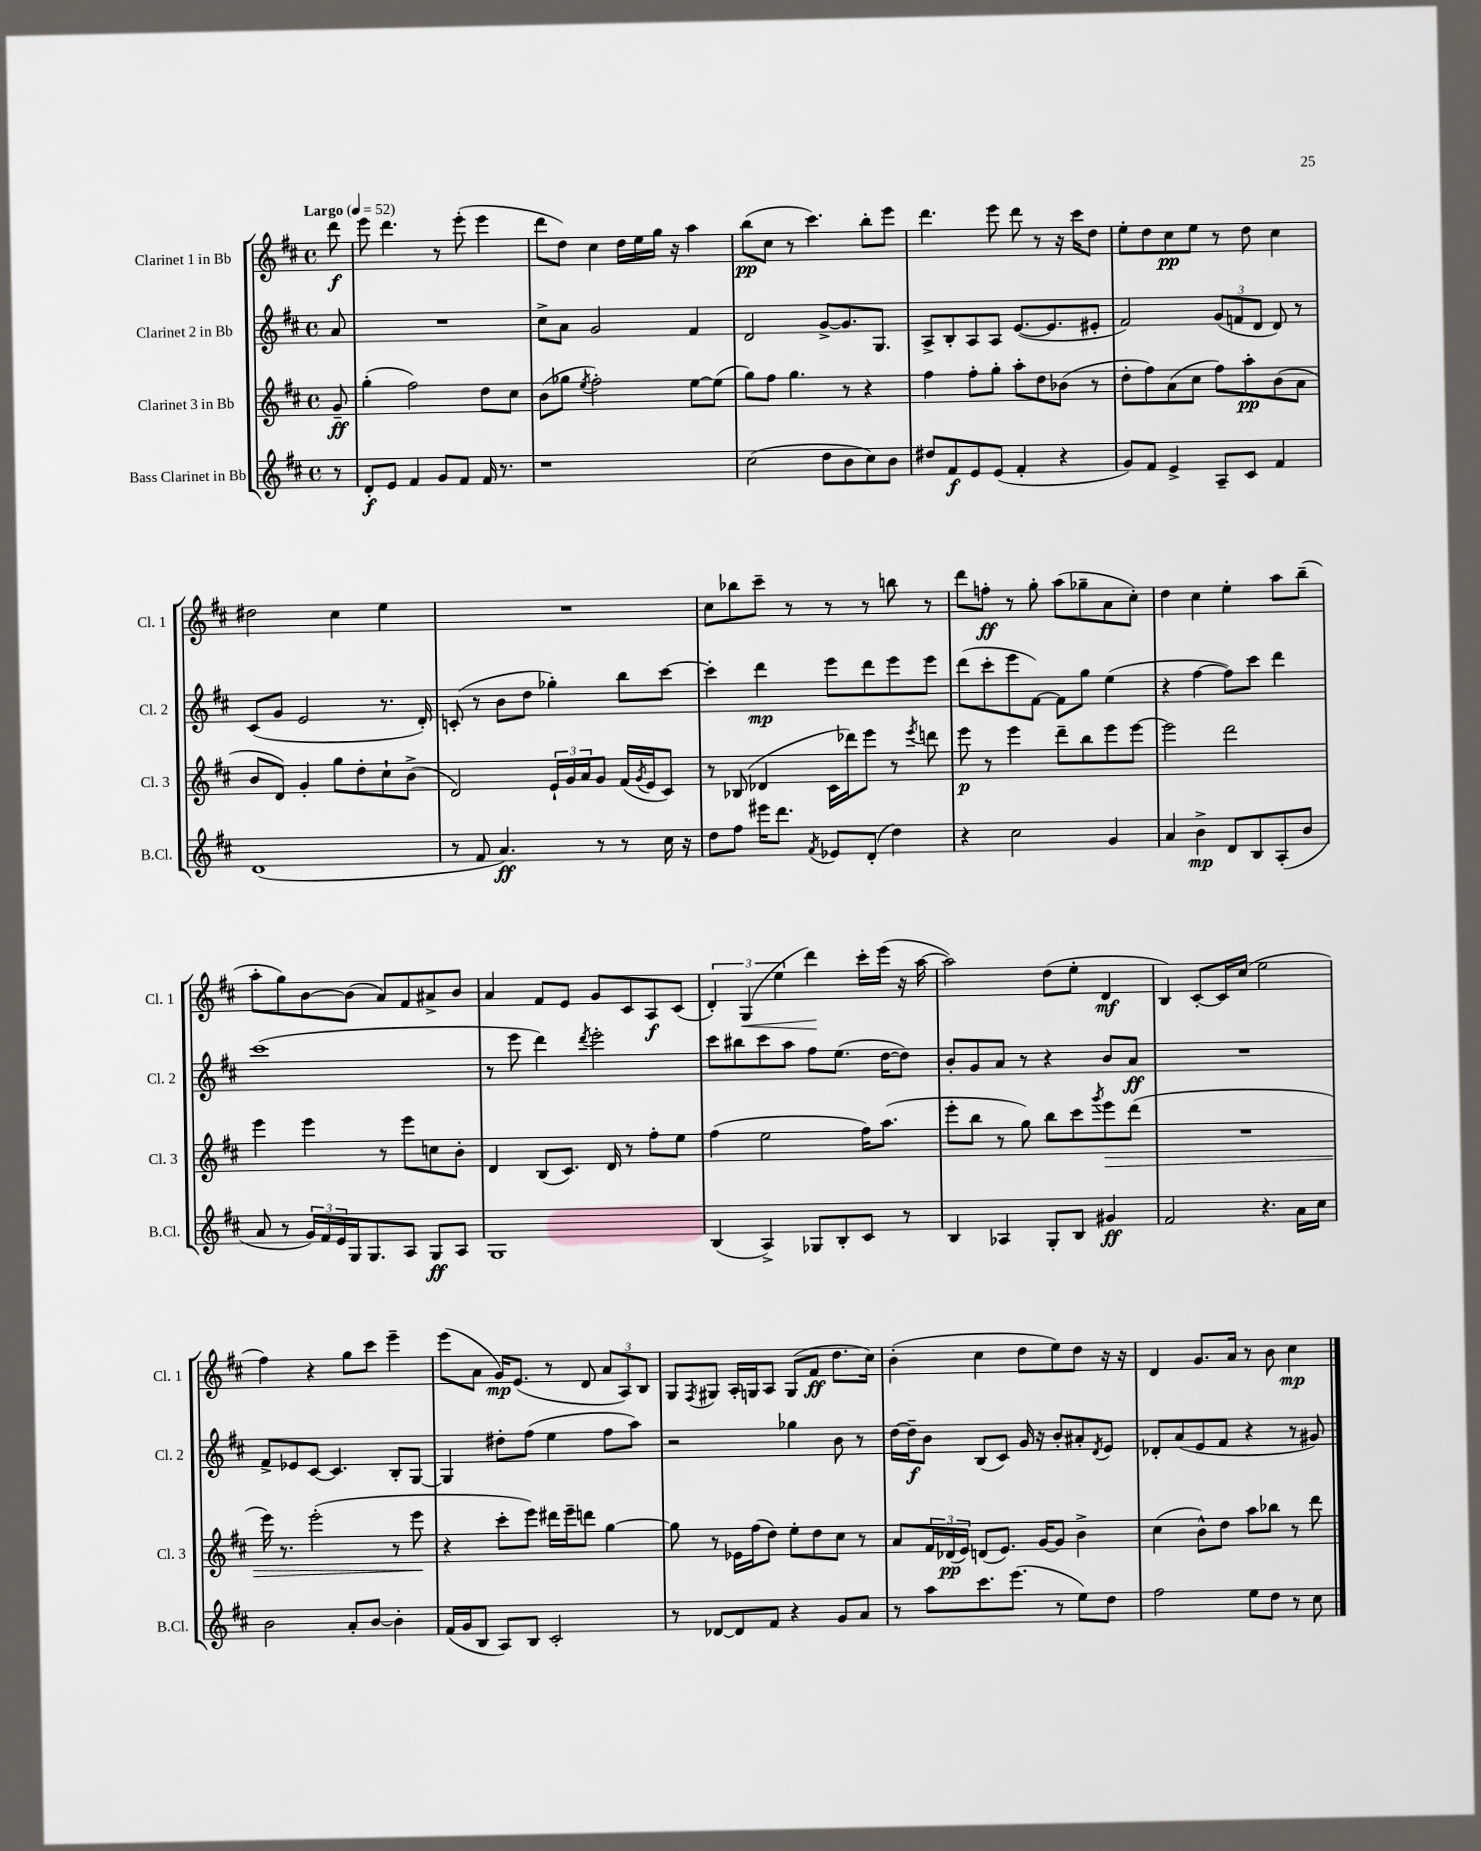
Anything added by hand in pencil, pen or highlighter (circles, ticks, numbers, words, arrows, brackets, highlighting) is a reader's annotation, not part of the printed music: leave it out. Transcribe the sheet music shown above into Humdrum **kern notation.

**kern	**dynam	**kern	**dynam	**kern	**dynam	**kern	**dynam
*part4	*part4	*part3	*part3	*part2	*part2	*part1	*part1
*staff4	*staff4	*staff3	*staff3	*staff2	*staff2	*staff1	*staff1
*I"Bass Clarinet in Bb	*	*I"Clarinet 3 in Bb	*	*I"Clarinet 2 in Bb	*	*I"Clarinet 1 in Bb	*
*I'B.Cl.	*	*I'Cl. 3	*	*I'Cl. 2	*	*I'Cl. 1	*
*clefG2	*	*clefG2	*	*clefG2	*	*clefG2	*
*k[f#c#]	*	*k[f#c#]	*	*k[f#c#]	*	*k[f#c#]	*
*M4/4	*	*M4/4	*	*M4/4	*	*M4/4	*
*met(c)	*	*met(c)	*	*met(c)	*	*met(c)	*
*MM52	*	*MM52	*	*MM52	*	*MM52	*
=	=	=	=	=	=	=	=
!	!	!	!	!	!	!LO:TX:a:B:t=Largo	!
8r	.	8g~/	ff	8a/	.	8ddd\	f
=1	=1	=1	=1	=1	=1	=1	=1
8d'/L	f	(4gg'\	.	1r	.	8eee\	.
8e/J	.	.	.	.	.	4.ddd\	.
4f#/	.	2ff#\)	.	.	.	.	.
8g/L	.	.	.	.	.	8r	.
8f#/J	.	.	.	.	.	(8eee'\	.
16f#/	.	8dd\L	.	.	.	4eee\	.
8.r	.	.	.	.	.	.	.
.	.	8cc#\J	.	.	.	.	.
=2	=2	=2	=2	=2	=2	=2	=2
1r	.	(8b\L	.	8cc#^\L	.	8ddd\L	.
.	.	8gg-X\J	.	8a\J	.	8dd\J)	.
.	.	8qee/	.	.	.	.	.
.	.	2ff#'\)	.	2g/	.	4cc#\	.
.	.	.	.	.	.	16dd\LL	.
.	.	.	.	.	.	16ee\	.
.	.	.	.	.	.	16gg\JJ	.
.	.	.	.	.	.	16r	.
.	.	[8ee\L	.	4f#/	.	4aa\	.
.	.	(8ee\J]	.	.	.	.	.
=3	=3	=3	=3	=3	=3	=3	=3
(2cc#\	.	8gg\L)	.	2d/	.	(8bb\L	pp
.	.	8ff#\J	.	.	.	8cc#\J	.
.	.	4.gg\	.	.	.	8r	.
.	.	.	.	.	.	4.ccc#\)	.
8dd\L	.	.	.	[8g^/L	.	.	.
8b\	.	8r	.	8.g/]	.	.	.
8cc#\)	.	4r	.	.	.	8bb'\L	.
.	.	.	.	8.G/J	.	.	.
8b\J	.	.	.	.	.	8eee\J	.
=4	=4	=4	=4	=4	=4	=4	=4
8dd#X/L	.	4ff#\	.	8A^/L	.	4.ddd\	.
8f#/	f	.	.	8B'/	.	.	.
8e/	.	8ff#'\L	.	8A/	.	.	.
(8e/J	.	8gg'\J	.	8A/J	.	8eee\	.
4f#'/	.	8aa'\L	.	([8.e/L	.	8ddd\	.
.	.	8dd\	.	.	.	8r	.
.	.	.	.	8.e/]	.	.	.
4r	.	(8b-X\J	.	.	.	16r	.
.	.	.	.	.	.	16ccc#\KL	.
.	.	8r	.	8e#X'/J	.	8dd\J	.
=5	=5	=5	=5	=5	=5	=5	=5
8g/L)	.	8dd'\L	.	2f#/)	.	8ee'\L	.
8f#/J	.	8ff#\)	.	.	.	8dd\	.
4e^/	.	(8a\	.	.	.	8cc#\	pp
.	.	8cc#\J	.	.	.	8ee\J	.
8A~/L	.	8ff#\L)	.	(12g/L	.	8r	.
.	.	.	.	12fn/	.	.	.
8c#/J	.	8aa'\	pp	.	.	8dd\	.
.	.	.	.	12d/J	.	.	.
4f#/	.	(8b\	.	8d/)	.	4cc#\	.
.	.	8a\J	.	8r	.	.	.
!!LO:LB:g=z
=6	=6	=6	=6	=6	=6	=6	=6
(1d	.	8b/L	.	(8c#/L	.	2dd#X\	.
.	.	8d/J)	.	8g/J	.	.	.
.	.	4g'/	.	2e/	.	.	.
.	.	8gg\L	.	.	.	4cc#\	.
.	.	8dd'\	.	.	.	.	.
.	.	8cc#`\	.	8.r	.	4ee\	.
.	.	(8b^\J	.	.	.	.	.
.	.	.	.	16d'/)	.	.	.
=7	=7	=7	=7	=7	=7	=7	=7
8r	.	2d/)	.	(8cn'/	.	1r	.
8f#/	.	.	.	8r	.	.	.
4.a/)	ff	.	.	8b\L	.	.	.
.	.	.	.	8dd\J	.	.	.
.	.	24e`/LL	.	4gg-X'\)	.	.	.
.	.	24g/	.	.	.	.	.
.	.	24a/J	.	.	.	.	.
8r	.	8g/J	.	.	.	.	.
8r	.	(16f#/LL	.	8bb\L	.	.	.
.	.	8qg/	.	.	.	.	.
.	.	16e/J	.	.	.	.	.
16cc#\	.	8c#/J)	.	[8ccc#\J	.	.	.
16r	.	.	.	.	.	.	.
=8	=8	=8	=8	=8	=8	=8	=8
8dd\L	.	8r	.	4ccc#'\]	.	8cc#\L	.
8ff#\J	.	(8B-X/	.	.	.	8bb-X\	.
16eee#X\KL	.	4d-X/	.	4ddd\	mp	8ccc#~\J	.
8.ddd\J	.	.	.	.	.	.	.
.	.	.	.	.	.	8r	.
8qf#/	.	.	.	.	.	.	.
8e-X/L	.	16c#\LL	.	8eee\L	.	8r	.
.	.	16ddd-X\J)	.	.	.	.	.
(8d'/J	.	8eee\J	.	8ddd\	.	8r	.
4dd\)	.	8r	.	8eee\	.	8bbn\	.
.	.	8qeee/	.	.	.	.	.
.	.	8dddn\	.	8eee\J	.	8r	.
=9	=9	=9	=9	=9	=9	=9	=9
4r	.	8eee\	p	(8ddd\L	.	8ddd\L	.
.	.	8r	.	8ccc#'\	.	8ffn'\J	ff
2cc#\	.	4eee\	.	8eee\	.	8r	.
.	.	.	.	[8f#\J)	.	8gg'\	.
.	.	8ddd~\L	.	8f#\L]	.	(8aa\L	.
.	.	8bb\	.	8gg\J	.	8gg-X~\	.
4g/	.	8eee\	.	(4ee\	.	8a\	.
.	.	[8eee\J	.	.	.	8cc#'\J)	.
=10	=10	=10	=10	=10	=10	=10	=10
4a/	.	2eee\]	.	4r	.	4dd\	.
4b^\	mp	.	.	[4ff#\	.	4cc#\	.
8d/L	.	2ddd\	.	8ff#\L])	.	4ee'\	.
8B/	.	.	.	8ccc#\J	.	.	.
(8A'/	.	.	.	4ddd\	.	8aa\L	.
8b/J	.	.	.	.	.	(8bb~\J	.
!!LO:LB:g=z
=11	=11	=11	=11	=11	=11	=11	=11
8a/	.	4eee\	.	(1ccc#	.	8aa'\L	.
8r	.	.	.	.	.	8gg\)	.
24g/LL)	.	4eee\	.	.	.	[8b\	.
24f#/	.	.	.	.	.	.	.
24e/	.	.	.	.	.	.	.
16G/J	.	.	.	.	.	(8b\J]	.
8.G/	.	.	.	.	.	.	.
.	.	8r	.	.	.	8a/L)	.
8A/J	.	8eee\L	.	.	.	8f#/	.
8G/L	ff	8ccn\	.	.	.	8a#X^/	.
8A/J	.	8b'\J	.	.	.	8b/J	.
=12	=12	=12	=12	=12	=12	=12	=12
1G	.	4d/	.	8r	.	4a/	.
.	.	.	.	8eee\	.	.	.
.	.	(8B/L	.	4ddd\)	.	8f#/L	.
.	.	8.c#/J)	.	.	.	8e/J	.
.	.	.	.	8qddd/	.	.	.
.	.	.	.	2eee'\	.	8g/L	.
.	.	16d/	.	.	.	.	.
.	.	8r	.	.	.	8c#/	.
.	.	8ff#'\L	.	.	.	8A/	f
.	.	8ee\J	.	.	.	(8c#/J	.
=13	=13	=13	=13	=13	=13	=13	=13
(4B/	.	(4ff#\	.	8ccc#\L	.	6d'/)	.
.	.	.	.	8bb#X\	.	.	.
!	!	!	!	!	!	!	!LO:HP:b
.	.	.	.	.	.	(6G/	<
4A^/)	.	2ee\	.	8ccc#\	.	.	.
.	.	.	.	.	.	6ee\	.
.	.	.	.	8aa\J	.	.	.
8G-X/L	.	.	.	8ff#\L	.	4ddd\)	.
8B'/	.	.	.	(8.ee\J	.	.	.
8c#/J	.	16ff#\KL)	.	.	.	16ccc#'\LL	[
.	.	(8.aa\J	.	[16dd\KL	.	(16eee\JJ	.
8r	.	.	.	8dd\J])	.	16r	.
.	.	.	.	.	.	[16aa\	.
=14	=14	=14	=14	=14	=14	=14	=14
4B/	.	8eee'\L	.	8b'/L	.	2aa\])	.
.	.	8bb\J	.	8g/	.	.	.
4A-X/	.	8r	.	8a/J	.	.	.
.	.	8gg\)	.	8r	.	.	.
8G'/L	.	8bb\L	.	4r	.	(8dd\L	.
8B/J	.	8ccc#\	.	.	.	8ee'\J	.
.	.	8qggg/	.	.	.	.	.
!	!	!	!LO:HP:b	!	!	!	!
4g#X/	ff	8eee\	>	8b/L	.	4d/	mf
.	.	(8ddd\J	.	8a/J	ff	.	.
=15	=15	=15	=15	=15	=15	=15	=15
2f#/	.	1r	.	1r	.	4B/)	.
.	.	.	.	.	.	[8c#'/L	.
.	.	.	.	.	.	16c#/L]	.
.	.	.	.	.	.	(16cc#/JJ	.
4.r	.	.	.	.	.	2ee\	.
16a\LL	.	.	.	.	.	.	.
16cc#\JJ	.	.	.	.	.	.	.
!!LO:LB:g=z
=16	=16	=16	=16	=16	=16	=16	=16
2b\	.	16eee\)	.	8f#^/L	.	4ff#\)	.
.	.	8.r	.	.	.	.	.
.	.	.	.	8e-X/	.	.	.
.	.	(2eee'\	.	[8c#/J	.	4r	.
.	.	.	.	4.c#/]	.	.	.
8a'/L	.	.	.	.	.	8gg\L	.
[8b/J	.	.	.	.	.	8ccc#\J	.
4b'\]	.	8r	.	8B'/L	.	4eee~\	.
.	.	8eee\	.	[8G/J	.	.	.
.	.	.	]	.	.	.	.
=17	=17	=17	=17	=17	=17	=17	=17
(16f#/LL	.	4r	.	4G/]	.	(8eee\L	.
16g/J	.	.	.	.	.	.	.
8B/J	.	.	.	.	.	8a\J	.
8A/L)	.	8ccc#'\L	.	8dd#X'\L	.	16g/KL)	mp
.	.	.	.	.	.	(8.e/J	.
8B/J	.	8eee\J)	.	(8ff#\J	.	.	.
2c#'/	.	16ddd#X\LL	.	4ee\	.	8r	.
.	.	16eee~\J	.	.	.	.	.
.	.	8dddn\J	.	.	.	8d/	.
.	.	[4gg\	.	8ff#\L	.	12a/L	.
.	.	.	.	.	.	12A/)	.
.	.	.	.	8aa\J)	.	.	.
.	.	.	.	.	.	12B/J	.
=18	=18	=18	=18	=18	=18	=18	=18
8r	.	8gg\]	.	2r	.	8G/L	.
.	.	.	.	.	.	8qF#/	.
[8d-X/L	.	8r	.	.	.	8G#X/J	.
8d-/]	.	16e-X\LL	.	.	.	16A'/LL	.
.	.	(16ff#\J	.	.	.	16Gn/J	.
8f#/J	.	8dd\J)	.	.	.	8A/J	.
4r	.	8ee'\L	.	4gg-X\	.	(8G/L	.
.	.	8dd\	.	.	.	8f#/J	ff
8g/L	.	8cc#\J	.	8b\	.	8.dd\L	.
8a/J	.	8r	.	8r	.	.	.
.	.	.	.	.	.	16cc#\Jk)	.
=19	=19	=19	=19	=19	=19	=19	=19
8r	.	8a/L	.	[16dd\LL	.	(4b'\	.
.	.	.	.	16dd~\J]	f	.	.
8aa\L	.	24f#/L	.	8b\J	.	.	.
.	.	(24d-X/	pp	.	.	.	.
.	.	24e/JJ)	.	.	.	.	.
8.ccc#\	.	(8dn/L	.	(8B/L	.	4cc#\	.
.	.	8.e/J)	.	8c#/J)	.	.	.
(8.eee\J	.	.	.	.	.	.	.
.	.	.	.	16g/	.	8dd\L	.
.	.	[16g/KL	.	16r	.	.	.
8r	.	8g/J]	.	8b'/L	.	8ee\)	.
8ee\L)	.	4b^\	.	8a#X'/	.	8dd\J	.
.	.	.	.	8qd/	.	.	.
8dd\J	.	.	.	8e/J	.	16r	.
.	.	.	.	.	.	16r	.
=20	=20	=20	=20	=20	=20	=20	=20
2ff#\	.	(4cc#\	.	8d-X'/L	.	4d/	.
.	.	.	.	(8a/	.	.	.
.	.	8b^^\L)	.	8e/	.	8.g/L	.
.	.	8dd\J	.	8f#/J	.	.	.
.	.	.	.	.	.	16a/Jk	.
8ee\L	.	8aa\L	.	4r	.	8r	.
8dd\J	.	8bb-X\J	.	.	.	8b\	.
8r	.	8r	.	8r	.	4cc#\	mp
8cc#\	.	8ddd\	.	8g#X/)	.	.	.
==	==	==	==	==	==	==	==
*-	*-	*-	*-	*-	*-	*-	*-
